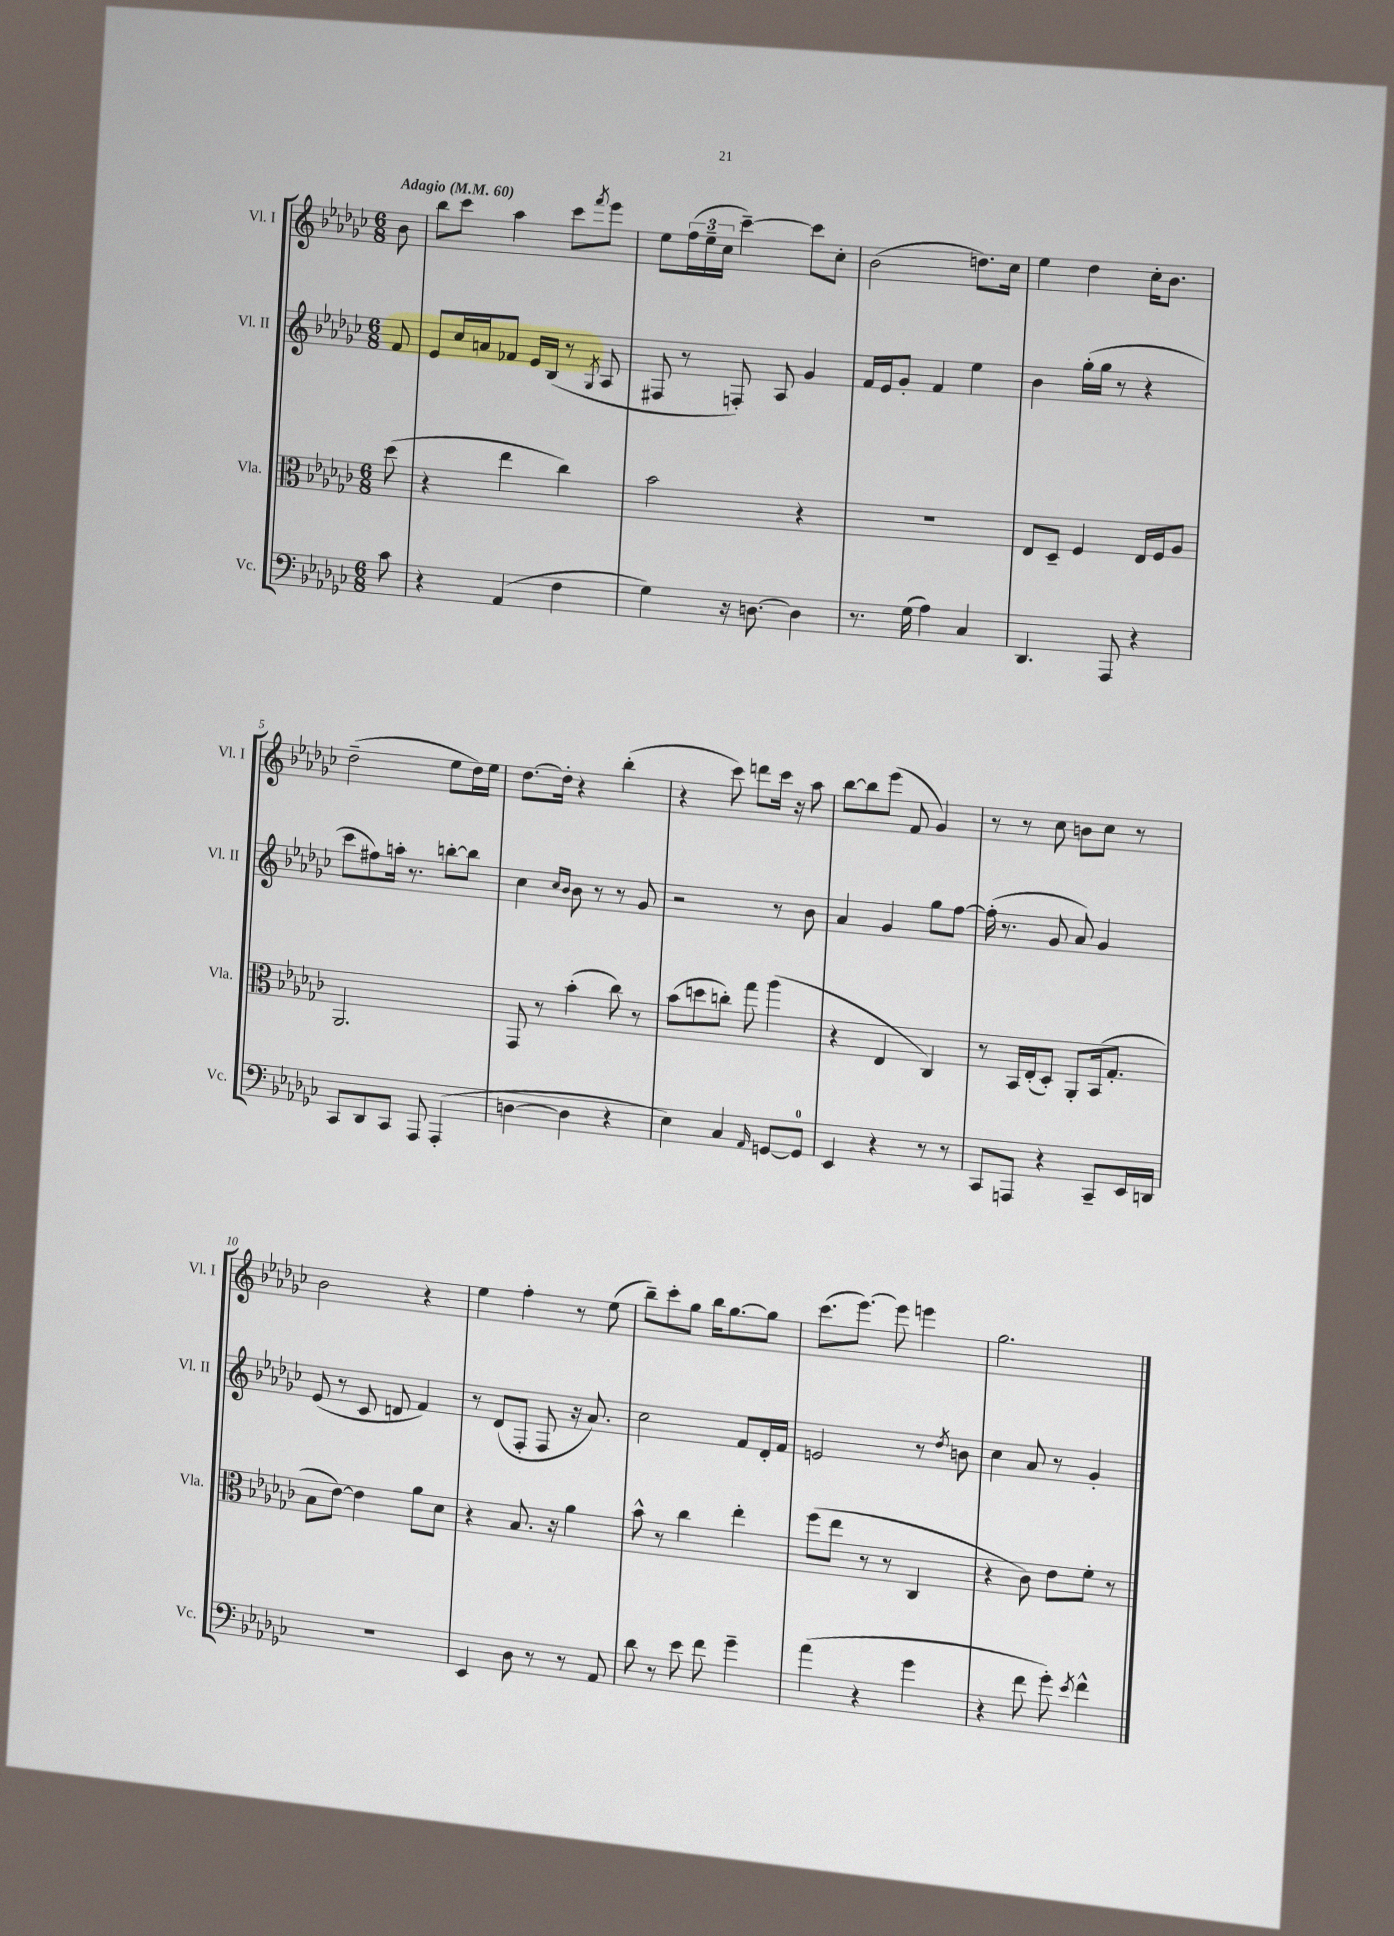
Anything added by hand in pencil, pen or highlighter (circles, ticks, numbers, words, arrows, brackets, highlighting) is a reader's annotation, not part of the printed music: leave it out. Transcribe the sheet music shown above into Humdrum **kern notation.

**kern	**kern	**kern	**kern
*part4	*part3	*part2	*part1
*staff4	*staff3	*staff2	*staff1
*I"Vc.	*I"Vla.	*I"Vl. II	*I"Vl. I
*I'Vc.	*I'Vla.	*I'Vl. II	*I'Vl. I
*clefF4	*clefC3	*clefG2	*clefG2
*k[b-e-a-d-g-c-]	*k[b-e-a-d-g-c-]	*k[b-e-a-d-g-c-]	*k[b-e-a-d-g-c-]
*M6/8	*M6/8	*M6/8	*M6/8
*MM60	*MM60	*MM60	*MM60
=	=	=	=
!	!	!	!LO:TX:a:B:t=Adagio
8c-\	(8dd-\	8f/	8b-\
=1	=1	=1	=1
4r	4r	8e-/L	8bb-\L
.	.	16cc-/L	8ccc-\J
.	.	16an/J	.
(4AA-/	4ee-\	8f-X/J	4aa-\
.	.	16e-/LL	.
.	.	(16B-/JJ	.
4F\	4cc-\)	8r	8ccc-\L
.	.	8qG-/	8qfff/
.	.	8A-/	8eee-\J
=2	=2	=2	=2
4G-\)	2b-\	8F#X/	8ee-\L
.	.	8r	(24ff\L
.	.	.	24ee-~\
.	.	.	24cc-\JJ
16r	.	8Fn'/)	[4ccc-~\)
[8.Dn\	.	.	.
.	.	8A-/	.
4D\]	4r	4g-/	8ccc-\L]
.	.	.	8cc-'\J
=3	=3	=3	=3
8.r	2.r	16f/LL	(2b-\
.	.	16e-/J	.
.	.	8g-'/J	.
(16G-\	.	.	.
4A-\)	.	4f/	.
4C-/	.	4ee-\	8.ddn\L)
.	.	.	16cc-\Jk
=4	=4	=4	=4
4.DD-/	8E-/L	4b-\	4ee-\
.	8D-~/J	.	.
.	4F/	(16gg-'\LL	4dd-\
.	.	16gg-\JJ	.
8AAA-/	.	8r	.
4r	16E-/LL	4r	16cc-'\KL
.	16F/J	.	8.b-\J
.	8A-/J	.	.
!!LO:LB:g=z
=5	=5	=5	=5
8CC-/L	2.AA-/	8ccc-\L	(2dd-~\
8DD-/	.	8ff#X\)	.
8CC-/J	.	16aan'\Jk	.
.	.	8.r	.
8AAA-/	.	.	.
(4AAA-'/	.	[8bbn'\L	8ee-\L
.	.	8bb\J]	16dd-\L)
.	.	.	16ee-\JJ
=6	=6	=6	=6
[4Dn\	8GG-/	4cc-\	[8.dd-\L
.	8r	.	.
.	.	.	16dd-'\Jk]
.	.	16qqcc-/LL	.
.	.	16qqb-/JJ	.
4D\]	(4b-'\	8b-\	4r
.	.	8r	.
4r	8cc-\)	8r	(4bb-'\
.	8r	8g-/	.
=7	=7	=7	=7
4E-\)	(8b-\L	2r	4r
.	8ddn\	.	.
4C-/	8ccn'\J)	.	8ccc-\)
.	8gg-\	.	8dddn\L
16qqAA-/	.	.	.
[8GGn/L	(4aa-\	8r	16ccc-\Jk
.	.	.	16r
8GG/J]	.	8b-\	8aa-\
=8	=8	=8	=8
4EE-/	4r	4a-/	[8bb-\L
.	.	.	8bb-\]
4r	4E-/	4g-/	(8eee-\J
.	.	.	8f/
8r	4C-/)	8gg-\L	4g-/)
8r	.	[8ff\J	.
=9	=9	=9	=9
8CC-/L	8r	(16ff'\]	8r
.	.	8.r	.
8AAAn/J	16BB-/LL	.	8r
.	(16E-'/J	.	.
4r	8D-'/J)	8g-/	8cc-\
.	8AA-'/L	8a-/)	8bn\L
8CC-~/L	(16BB-/k	4g-/	8cc-\J
.	8.G-'/J	.	.
16EE-/L	.	.	8r
16DDn/JJ	.	.	.
!!LO:LB:g=z
=10	=10	=10	=10
2.r	8B-\L	(8e-/	2b-\
.	[8e-\J)	8r	.
.	4e-\]	8c-/	.
.	.	8dn/	.
.	8a-\L	4f/)	4r
.	8d-\J	.	.
=11	=11	=11	=11
4EE-/	4r	8r	4ee-\
.	.	(8d-/L	.
8D-\	8.B-/	8F'/J	4ff'\
8r	.	8F/	.
.	16r	.	.
8r	4a-\	16r	8r
.	.	8.a-/)	.
8AA-/	.	.	(8ee-\
=12	=12	=12	=12
8d-\	8b-^^\	2cc-\	8bb-~\L)
8r	8r	.	8ccc-'\
8e-\	4cc-\	.	8gg-\J
8f\	.	.	16bb-\KL
.	.	.	[8.gg-\
4g-~\	4ee-'\	8f/L	.
.	.	16d-'/L	8gg-\J]
.	.	16f/JJ	.
=13	=13	=13	=13
(4a-\	(8ff\L	2en/	(8.ccc-\L
.	8ee-\J	.	.
.	.	.	[8.eee-\J)
4r	8r	.	.
.	8r	.	8eee-\]
4g-\	4C-/	8r	4eeen\
.	.	8qdd-/	.
.	.	8bn\	.
=14	=14	=14	=14
4r	4r	4cc-\	2.gg-\
8f\	8c-\)	8a-/	.
8g-'\)	8e-\L	8r	.
8qe-/	.	.	.
4f^^\	8f'\J	4g-'/	.
.	8r	.	.
==	==	==	==
*-	*-	*-	*-
